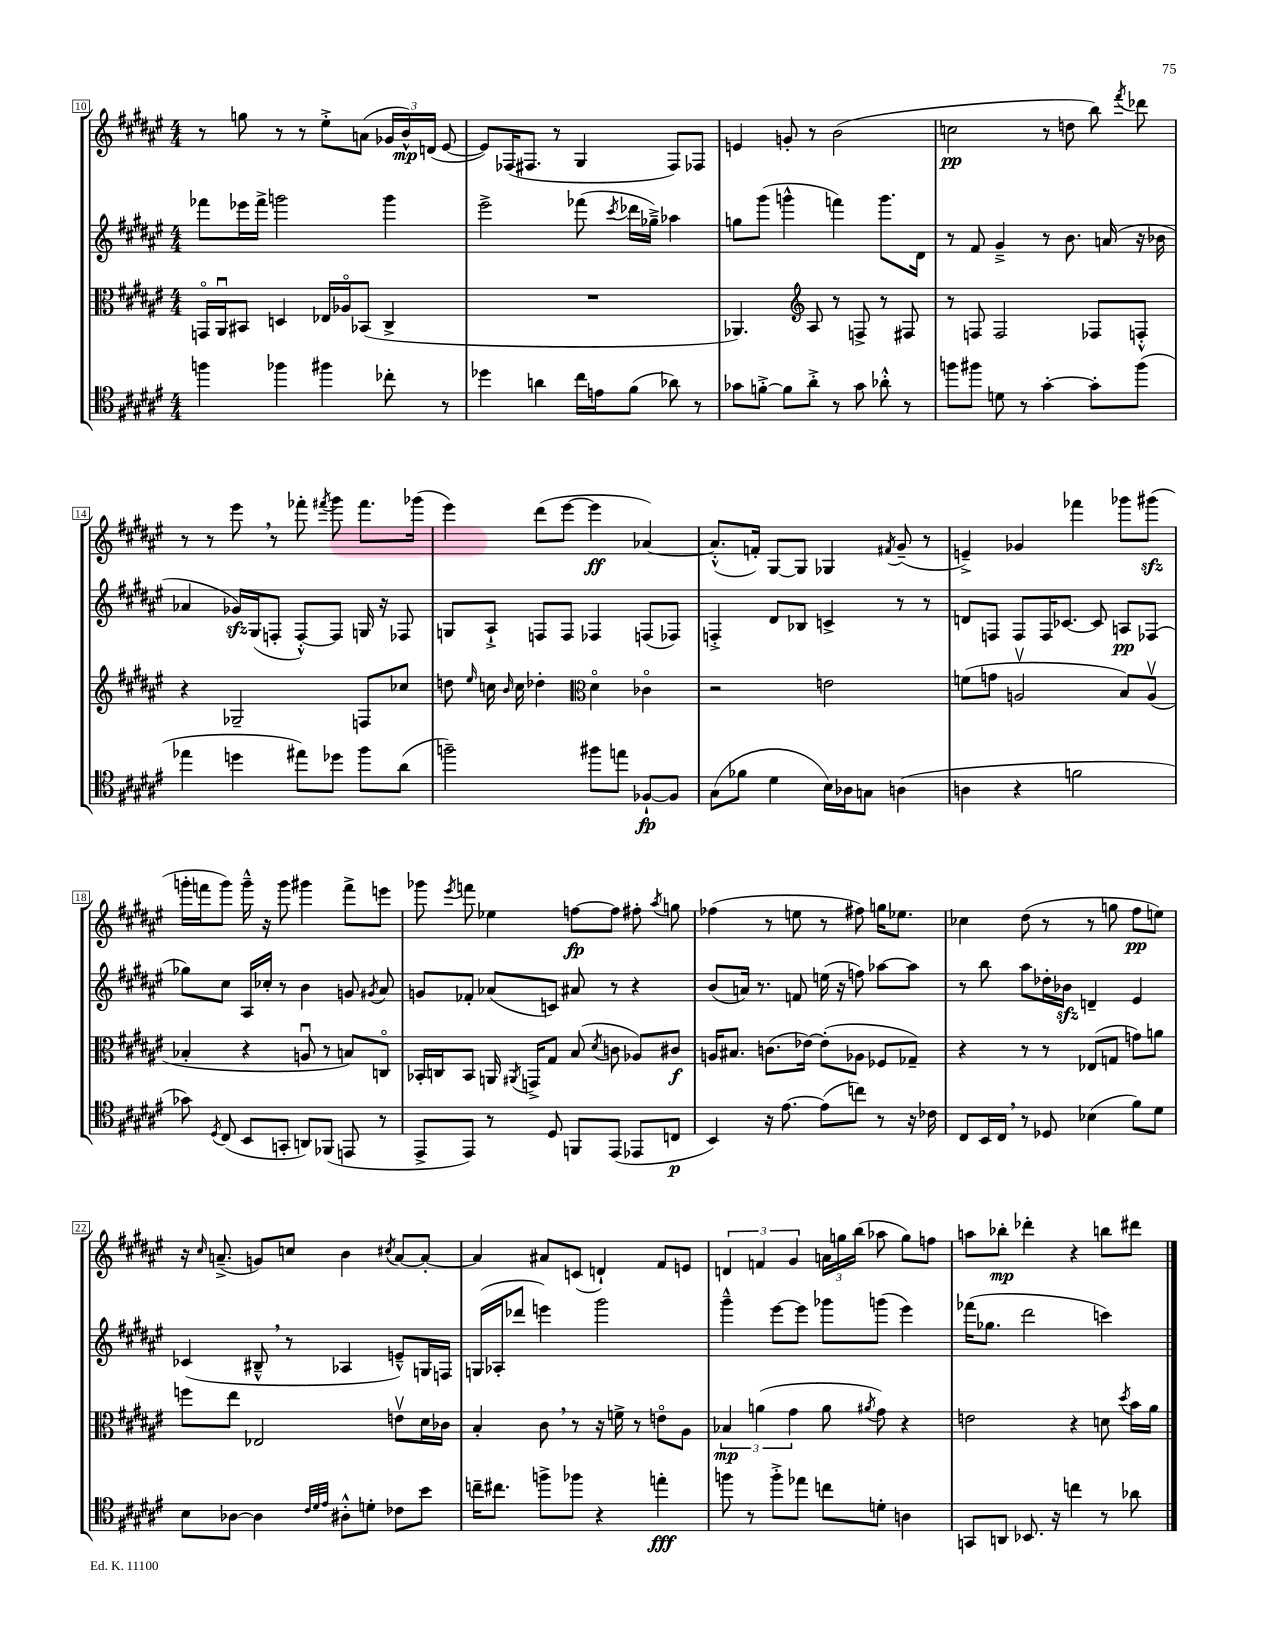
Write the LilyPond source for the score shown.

<<
\new StaffGroup <<
\new Staff = "s0" {
    \clef treble \key fis \major \numericTimeSignature \time 4/4
    \autoBeamOff r8 g''8 r8 r8 eis''8[-.-> a'8]( \tuplet 3/2 { ges'16[ b'16-^\mp) d'16]( } eis'8~ |
    eis'8[) fes16( fis8.] r8 gis4 fis8[) fes8] |
    e'4 g'8-. r8 b'2( |
    c''2\pp r8 d''8 b''8) \acciaccatura { fis'''8 } des'''8 |
    r8 r8 eis'''8 \breathe r8 fes'''8-. \acciaccatura { fis'''8 } gis'''8 fis'''8.[ ges'''16]( |
    eis'''4) dis'''8[( eis'''8]~ eis'''4\ff aes'4~) |
    aes'8.[-.-^( f'16]-.) gis8[~ gis8] ges4 \acciaccatura { fis'8 } gis'8--( r8 |
    e'4--->) ges'4 fes'''4 ges'''8[ gis'''8]\sfz( |
    g'''16[-. f'''16 g'''8]) g'''16---^ r16 g'''8 gis'''4 f'''8[-> e'''8] |
    ges'''8 \acciaccatura { eis'''8 } f'''8 ees''4 f''8[~\fp f''8] fis''8-. \acciaccatura { ais''8 } g''8 |
    fes''4( r8 e''8 r8 fis''8) g''16[ ees''8.] |
    ces''4 dis''8( r8 r8 g''8 fis''8[\pp e''8]) |
    r16 \grace { cis''16 } a'8.--->( g'8[) c''8] b'4 \acciaccatura { cis''8 } a'8[~ a'8]~-. |
    a'4 ais'8[ c'8]( d'4-!) fis'8[ e'8] |
    \tuplet 3/2 { d'4 f'4 gis'4 } \tuplet 3/2 { a'16[ g''16 b''16]( } aes''8 g''8[) f''8] |
    a''8[ bes''8]-.\mp des'''4-. r4 b''8[ dis'''8] \bar "|." |
}
\new Staff = "s1" {
    \clef treble \key fis \major \numericTimeSignature \time 4/4
    \autoBeamOff fes'''8[ ees'''16 fes'''16]-> g'''2 g'''4 |
    eis'''2-> fes'''8( \acciaccatura { cis'''8 } des'''16[ ges''16]--->) aes''4 |
    g''8[ gis'''8]( g'''4-^ f'''4) g'''8.[ dis'16] |
    r8 fis'8 gis'4---> r8 b'8. a'16( r16 bes'16 |
    aes'4 ges'16[\sfz) gis16( f8]-. f8[~-.-^) f8] g16 r16 fes8 |
    g8[ ais8]-!-> f8[ f8] fes4 f8[( fes8]) |
    f4-.-> dis'8[ bes8] c'4-> r8 r8 |
    d'8[ f8] f8[ f16 ces'8.]~ ces'8 a8[\pp fes8]( |
    ges''8[) cis''8] ais16[ ces''16]-. r8 b'4 g'8 \acciaccatura { gis'8 } ais'8 |
    g'8[ fes'8]-. aes'8[( c'8]) ais'8 r8 r4 |
    b'8[( a'16]) r8. f'8 e''16( r16 f''8) aes''8[~ aes''8] |
    r8 b''8 ais''8[ des''16-. bes'16]\sfz d'4-- eis'4 |
    ces'4( bis8---^ \breathe r8 aes4 e'8[---^) g16 f16] |
    g16[( aes16-. des'''8] e'''4) gis'''2 |
    gis'''4---^ eis'''8[~ eis'''8] ges'''8[ g'''8]( eis'''4) |
    fes'''16[( ges''8.] dis'''2 c'''4) \bar "|." |
}
\new Staff = "s2" {
    \clef alto \key fis \major \numericTimeSignature \time 4/4
    \autoBeamOff g,16[\flageolet ais,16\downbow bis,8] d4 ees16[ aes16\flageolet bes,8]( cis4-> |
    R1 |
    aes,4.) \clef treble ais8 r8 f8-> r8 fis8 |
    r8 f8 f2 fes8[ f8]-.-^ |
    r4 ges2-- f8[ ces''8] |
    d''8 \grace { eis''16 } c''16 \grace { b'16 } c''16 des''4-. \clef alto dis'4\flageolet ces'4\flageolet |
    r2 e'2 |
    f'8[( g'8] a2\upbow b8[) a8]\upbow( |
    bes4-. r4 a8\downbow r8 b8[) c8]\flageolet |
    bes,16[-. c16 bes,8] a,16 \acciaccatura { ais,8 } g,16[-> gis8] b8( \acciaccatura { dis'8 } c'8 aes8[) cis'8]\f |
    a16[ bis8.] c'8.[( ees'16]~) ees'8[-.( aes8] fes8[ ges8]--) |
    r4 r8 r8 ees8[( g8] g'8[) a'8] |
    f''8[ eis''8] ees2 e'8[\upbow dis'16 ces'16] |
    b4-. cis'8 \breathe r8 r16 f'16-> r8 e'8[\flageolet ais8] |
    \tuplet 3/2 { bes4\mp a'4( gis'4 } a'8 \acciaccatura { ais'8 } gis'8) r4 |
    e'2 r4 d'8 \acciaccatura { dis''8 } b'16[ ais'16] \bar "|." |
}
\new Staff = "s3" {
    \clef tenor \key fis \major \numericTimeSignature \time 4/4
    \autoBeamOff f''4 fes''4 fis''4 ces''8-. r8 |
    des''4 a'4 cis''16[ e'16 fis'8]( aes'8) r8 |
    ges'8[ f'8]~-.-> f'8[ ais'8]-.-> r8 ges'8 aes'8-.-^ r8 |
    f''8[ fis''8] d'8 r8 gis'4~-. gis'8[-. fis''8]( |
    ees''4 d''4 eis''8[) des''8] fis''8[ ais'8]( |
    f''2--) fis''8[ e''8] fes8[~-!\fp fes8] |
    gis8[( fes'8] dis'4 b16[) aes16 g8] a4( |
    a4 r4 f'2 |
    ges'8) \acciaccatura { dis8 } cis8( b,8[ g,8]-. a,8[) fes,8]( e,8 r8 |
    eis,8[-> eis,8]) r8 dis8 f,8[ eis,8]( ees,8[ c8]\p |
    b,4) r16 eis'8.~ eis'8[( c''8]) r8 r16 ces'16 |
    cis8[ b,16 cis16] \breathe r8 des8 bes4( fis'8[) dis'8] |
    b8[ aes8]~ aes4 \grace { cis'32[ dis'32 eis'32] } ais8[-.-^ d'8]-. ces'8[ b'8] |
    c''16[-- cis''8.] f''8[-> fes''8] r4 e''4-.\fff |
    f''8 r8 f''8[-.-> ees''8] c''8[ d'8]-. a4 |
    g,8[ a,8] bes,8. r16 c''4 r8 aes'8 \bar "|." |
}
>>
>>
\layout { \context { \Score currentBarNumber = #10 \override BarNumber.stencil = #(make-stencil-boxer 0.1 0.3 ly:text-interface::print) } }
